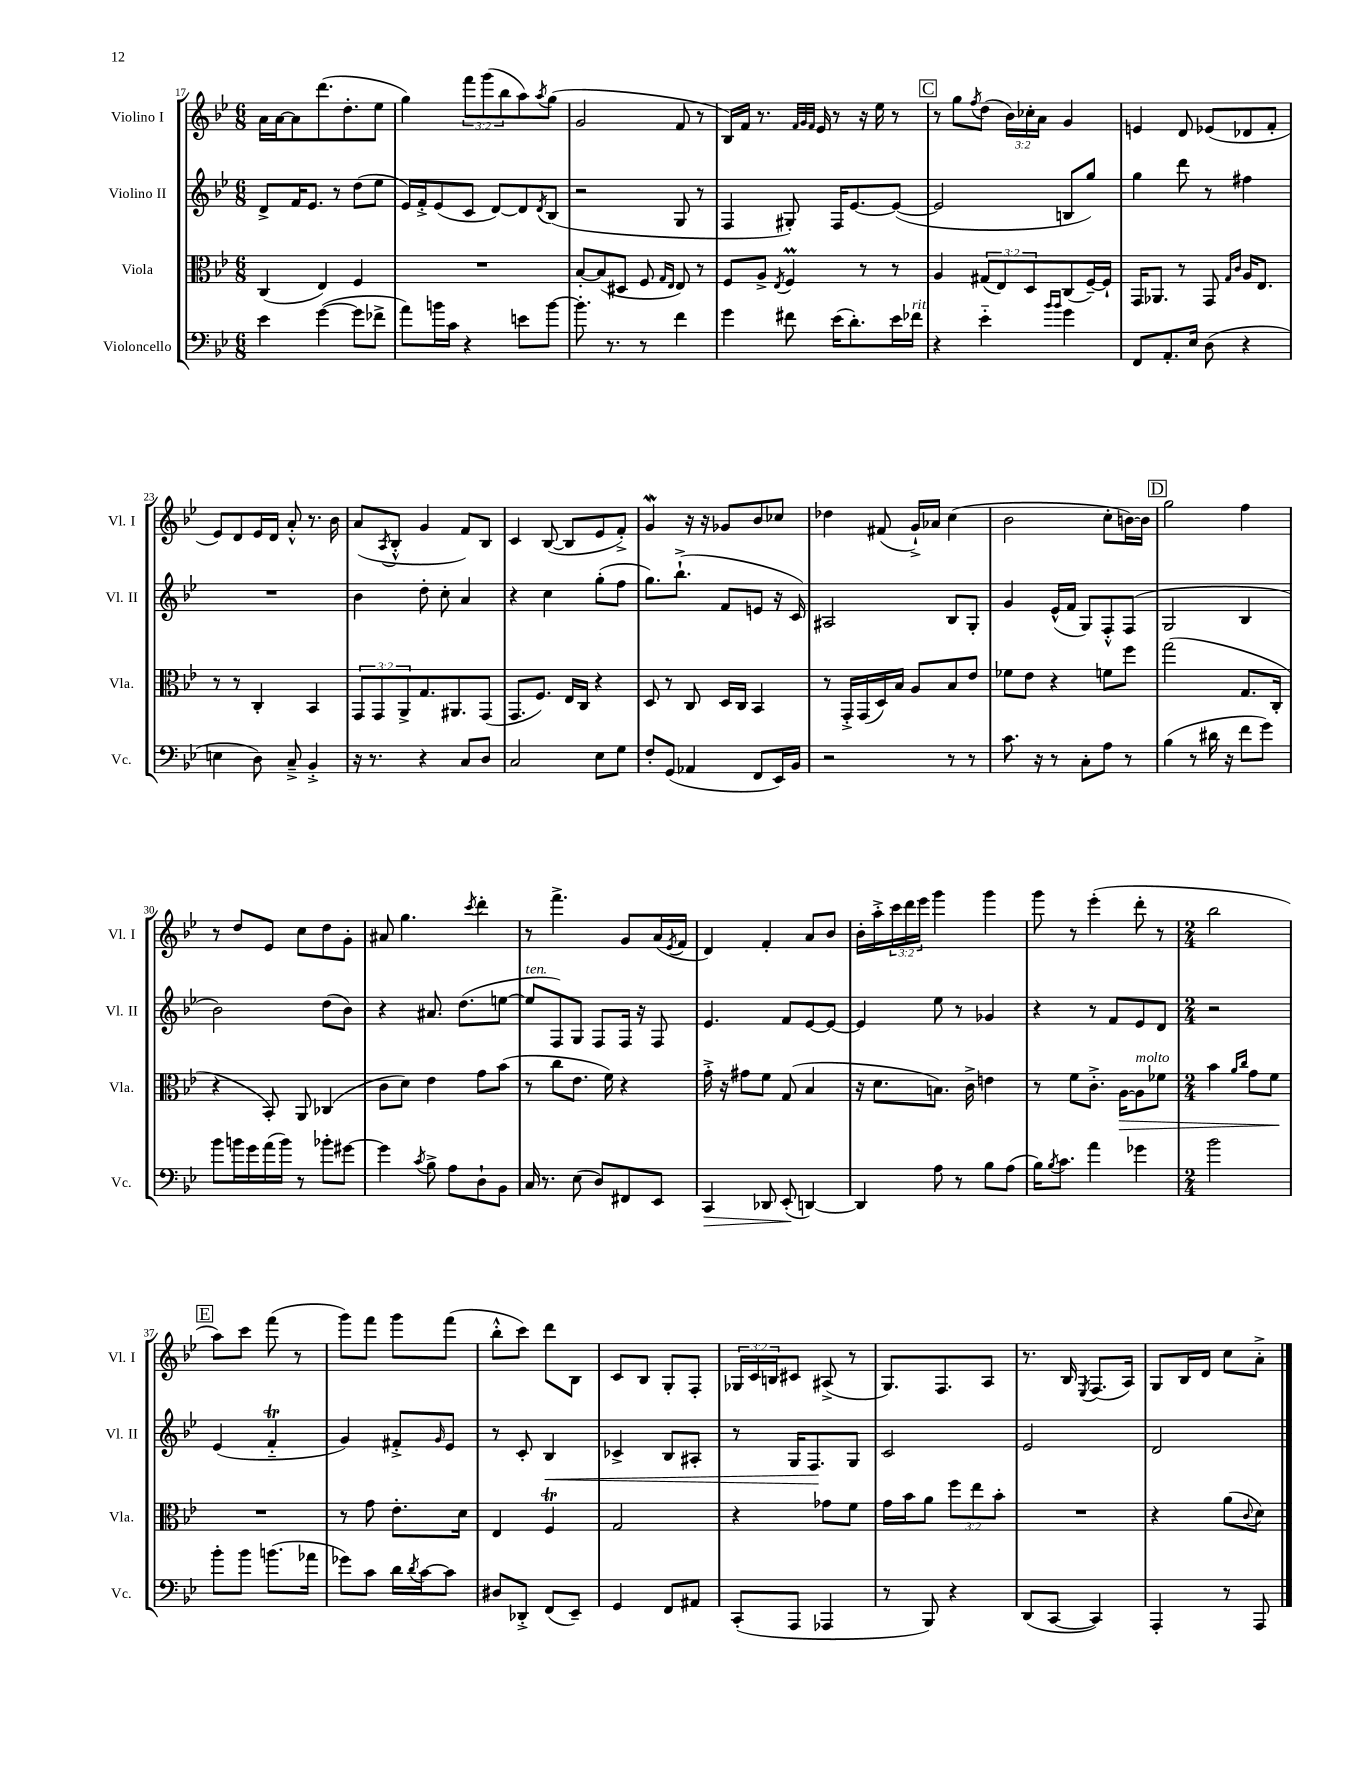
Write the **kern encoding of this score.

**kern	**kern	**kern	**kern
*staff4	*staff3	*staff2	*staff1
*clefF4	*clefC3	*clefG2	*clefG2
*k[b-e-]	*k[b-e-]	*k[b-e-]	*k[b-e-]
*M6/8	*M6/8	*M6/8	*M6/8
4e-	(4C	8d^	16a
.	.	.	[16a
.	.	16f	8a]
.	.	8.e-	.
([4g	4E-)	.	(8.ddd
.	.	8r	.
.	.	.	8.dd'
8g]	4F	(8dd	.
8f-^	.	8ee-	8ee-
=	=	=	=
8a)	2.r	16e-)	4gg)
.	.	16f'^	.
16b	.	(8e-	.
16c	.	.	.
4r	.	8c	12fff
.	.	.	(12ggg
.	.	[8d)	.
.	.	.	12bb-
8e	.	8d]	8aa)
.	.	8qd	8qaa
[8b	.	(8B-	(8gg
=	=	=	=
8.b']	[8B-'	2r	2g
.	(8B-]	.	.
8.r	.	.	.
.	8D#	.	.
8r	8F	.	.
.	16qqG	.	.
.	16qqE-	.	.
4f	8E-)	8G	8f
.	8r	8r	8r
=	=	=	=
4g	8F	4F	16B-)
.	.	.	16f
.	8A^	.	8.r
.	8qE-	.	.
8f#	4F	8G#')	.
.	.	.	32qqf
.	.	.	32qqg
.	.	.	32qqf
.	.	.	16e-
(16e-	.	16F	8r
8.d')	.	[8.e-	.
.	8r	.	16r
.	.	.	16ee-
16e-	8r	(8e-_	8r
16f-	.	.	.
=	=	=	=
4r	4A	2e-]	8r
.	.	.	8gg
.	.	.	8qff
4e-'~	(12G#	.	(8dd
.	12E-)	.	.
.	.	.	24b-)
.	12D	.	24cc-'
.	.	.	24a
16qqb-	.	.	.
16qqb-	.	.	.
4g	(8C	8B	4g
.	[16F~)	8gg)	.
.	16F`]	.	.
=	=	=	=
8FF	16GG	4gg	4e
.	8.AA-	.	.
8.AA'	.	.	.
.	8r	8ddd	8d
16E-	.	.	.
(8D	8GG	8r	(8e-
.	16qqG	.	.
.	16qqc	.	.
4r	16A	4ff#	8d-
.	8.E-	.	.
.	.	.	8f'
=	=	=	=
4E	8r	2.r	8e-)
.	8r	.	8d
8D)	4C'	.	16e-
.	.	.	16d
8C~^	.	.	8a'^^
4BB-'^	4BB-	.	8.r
.	.	.	16b-
=	=	=	=
16r	12GG	4b-	(8a
8.r	.	.	.
.	12GG	.	.
.	.	.	8qA
.	.	.	8B-'^^
.	12AA^	.	.
4r	8.G	8dd'	4g
.	.	8cc'	.
.	8.AA#	.	.
8C	.	4a	8f)
8D	(8GG	.	8B-
=	=	=	=
2C	8.GG	4r	4c
.	8.F)	.	.
.	.	4cc	([8B-
.	16E-	.	8B-]
.	16C	.	.
8E-	4r	(8gg'	8e-
8G	.	8ff	8f'^)
=	=	=	=
8F'	8D	8.gg)	4g
(8GG	8r	.	.
.	.	(8.bb-`^	.
4AA-	8C	.	16r
.	.	.	16r
.	16D	8f	8g-
.	16C	.	.
8FF	4BB-	8e	8b-
16EE-)	.	16r	8cc-
16BB-	.	16c)	.
=	=	=	=
2r	8r	2A#	4dd-
.	16GG'^	.	.
.	(16GG	.	.
.	16D)	.	(8f#
.	16B-	.	.
.	8A	.	16g`^)
.	.	.	16a-
8r	8B-	8B-	(4cc
8r	8e-	8G'	.
=	=	=	=
8.c	8f-	4g	2b-
.	8e-	.	.
16r	.	.	.
8r	4r	(16e-^^	.
.	.	16f	.
8C'	.	8G)	.
8A	8f	8F'^^	8cc'
8r	8ff	(8F	[16b)
.	.	.	16b]
=	=	=	=
(4B-	(2gg	2G	2gg
8r	.	.	.
16d#	.	.	.
16r	.	.	.
8f	8.G	4B-	4ff
8g)	.	.	.
.	16C'	.	.
=	=	=	=
8b-	4r	2b-)	8r
16b	.	.	8dd
16g	.	.	.
(16a	8BB-')	.	8e-
16b)	.	.	.
8r	8AA	.	8cc
8b-'	(4C-	(8dd	8dd
[8g#	.	8b-)	8g'
=	=	=	=
4g#]	8c	4r	8a#
.	8d)	.	4.gg
8qc	.	.	.
8B-^	4e-	8.a#	.
8A	.	.	.
.	.	(8.dd	.
.	.	.	8qccc
8D`	8g	.	4ddd'
8BB-	(8b-	[8ee	.
=	=	=	=
16C	8r	8ee]	8r
8.r	.	.	.
.	8cc	8F)	4.fff^
(8E-	8.e-	8G	.
8D)	.	8F	.
.	16f)	.	.
8FF#	4r	16F	8g
.	.	16r	.
8EE-	.	8F	(16a
.	.	.	8qe-
.	.	.	16f
=	=	=	=
4CC	16g'^	4.e-	4d)
.	16r	.	.
.	8g#	.	.
8DD-	8f	.	4f'
(8EE-'	(8G	8f	.
[4DD)	4B-	[8e-	8a
.	.	8e-_	8b-
=	=	=	=
4DD]	16r	4e-]	16b-'
.	8.d	.	16aa'^
.	.	.	24ccc
.	.	.	24ddd
.	.	.	24eee-
8A	8.B)	8ee-	4ggg
8r	.	8r	.
.	16c^	.	.
8B-	4e	4g-	4ggg
(8A	.	.	.
=	=	=	=
16B-)	8r	4r	8ggg
8qB-	.	.	.
8.c	.	.	.
.	8f	.	8r
4a	8.c'^	8r	(4eee-'
.	.	8f	.
.	[16A	.	.
4g-	8A]	8e-	8ddd'
.	8f-	8d	8r
=	=	=	=
*M2/4	*M2/4	*M2/4	*M2/4
2b-	4b-	2r	2bb-
.	16qqa	.	.
.	16qqcc	.	.
.	8g	.	.
.	8f	.	.
=	=	=	=
8b-'	2r	(4e-	8aa)
8b-	.	.	8ccc
(8.b	.	4f'~	(8fff
.	.	.	8r
16a-	.	.	.
=	=	=	=
8g-)	8r	4g)	8ggg)
8c	8g	.	8fff
16d	8.e-'	8f#'^	8ggg
8qd	.	.	.
[16c	.	.	.
.	.	16qqg	.
8c]	.	8e-	(8fff
.	16d	.	.
=	=	=	=
8D#	4E-	8r	8bb-'^^
8DD-'^	.	8c'	8ccc)
(8FF	4F	4B-	8ddd
8EE-~)	.	.	8B-
=	=	=	=
4GG	2G	4c-^	8c
.	.	.	8B-
8FF	.	8B-	8G'
8AA#	.	8A#'	8F'
=	=	=	=
(8CC'	4r	8r	24G-
.	.	.	24c
.	.	.	24B
8AAA	.	16G	8c#
.	.	8.F	.
4AAA-	8g-	.	(8A#^
.	8f	8G	8r
=	=	=	=
8r	16g	2c	8.G)
.	16b-	.	.
8BBB-)	8a	.	.
.	.	.	8.F
4r	12ff	.	.
.	12ee-	.	.
.	.	.	8A
.	12b-'	.	.
=	=	=	=
(8DD	2r	2e-	8.r
[8CC	.	.	.
.	.	.	16B-
.	.	.	8qE-
4CC])	.	.	(8.F
.	.	.	16A)
=	=	=	=
4AAA'	4r	2d	8G
.	.	.	16B-
.	.	.	16d
8r	(8a	.	8cc
.	8qqc	.	.
8AAA	8d)	.	8a'^
==	==	==	==
*-	*-	*-	*-
